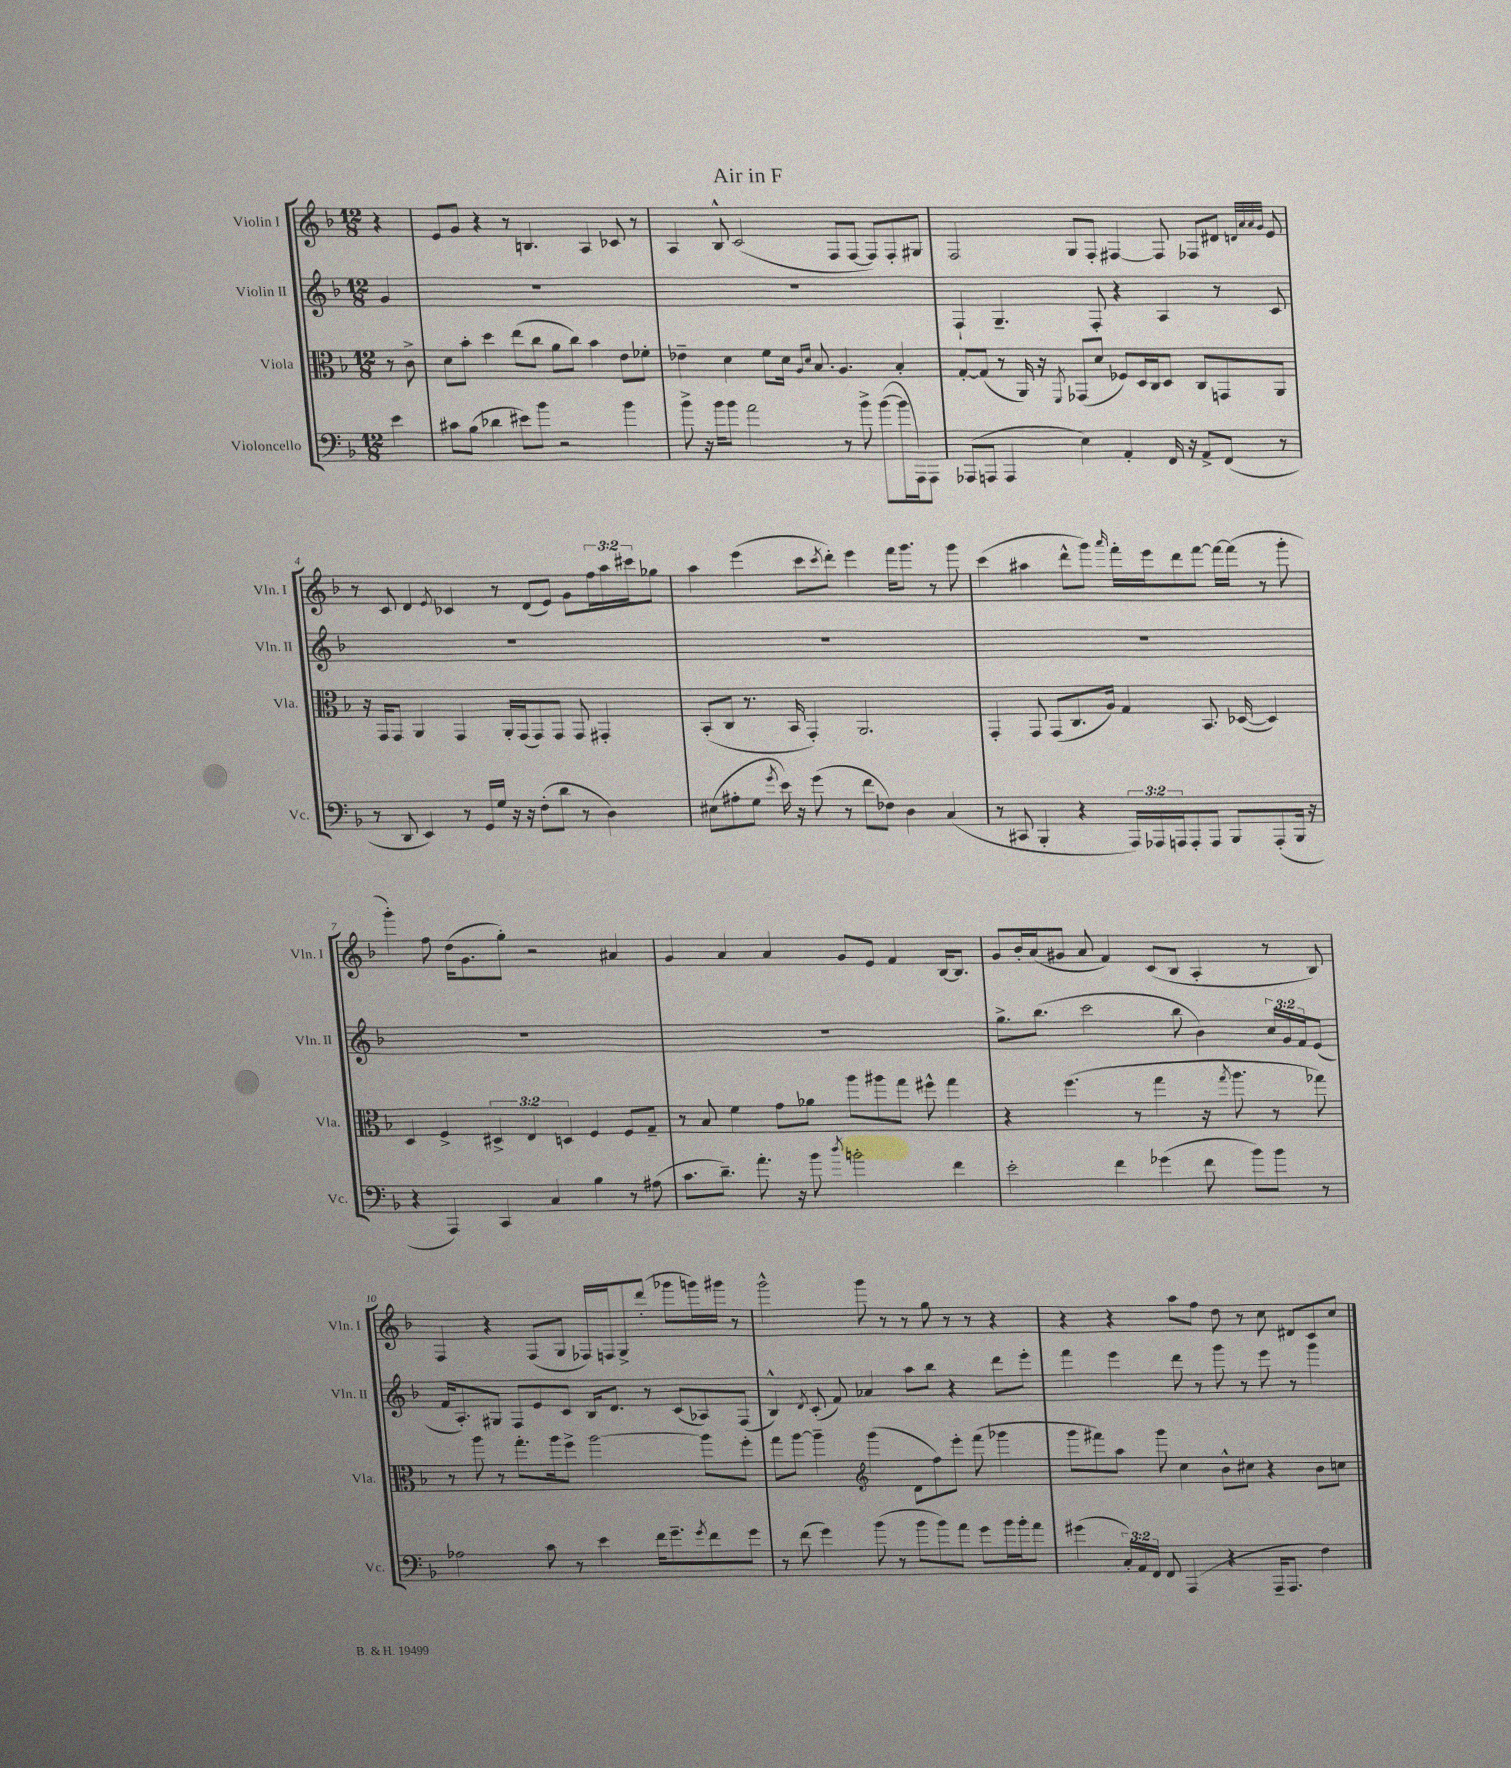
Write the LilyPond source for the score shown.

\header { title = "Air in F" }
<<
\new StaffGroup <<
\new Staff = "s0" \with { instrumentName = "Violin I" shortInstrumentName = "Vln. I" } {
    \clef treble \key f \major \numericTimeSignature \time 12/8 \override Staff.TupletNumber.text = #tuplet-number::calc-fraction-text \partial 4
    r4 |
    e'8 g'8 r4 r8 b4. a4 ces'8 r8 |
    a4 bes8-^ c'2( f8 f8~ f8) f8-. gis8 |
    f2 g8 f8-. fis4~ fis8 fes8 dis'8 \grace { d'32 a'32 a'32 g'32 } e'8 |
    r8 c'8 d'4 \acciaccatura { e'8 } ces'4 r8 d'8( e'8) g'8 \tuplet 3/2 { f''16 a''16 cis'''16 } ges''8 |
    a''4 e'''4( c'''8 \acciaccatura { c'''8 } d'''8-.) e'''4 f'''16 g'''8. r8 g'''8 |
    c'''4( ais''4 d'''8-^ g'''8) \grace { a'''16 } f'''16-. e'''16 d'''8 f'''8~ f'''16~ f'''16( r8 g'''8-. |
    g'''4-.) f''8 d''16( g'8. g''8-.) r2 ais'4 |
    g'4 a'4 a'4 g'8 e'8 f'4 bes16~ bes8. |
    g'8 bes'16-. a'16( gis'8 a'8 f'4) c'8( bes8 a4-. r8 bes8) |
    f4 r4 f8( g8 fes16) f16 g8-> d'''8-.( ges'''8 g'''16) gis'''16 r8 |
    g'''2-^ g'''8 r8 r8 g''8 r8 r8 r4 |
    r4 r4 a''8 f''8 d''8 r8 c''8 dis'8 c'8 c''8 \bar "|." |
}
\new Staff = "s1" \with { instrumentName = "Violin II" shortInstrumentName = "Vln. II" } {
    \clef treble \key f \major \numericTimeSignature \time 12/8 \override Staff.TupletNumber.text = #tuplet-number::calc-fraction-text \partial 4
    g'4 |
    R1. |
    R1. |
    f4-! g4.-- f8-. r4 a4 r8 c'8 |
    R1. |
    R1. |
    R1. |
    R1. |
    R1. |
    g''8.-> bes''8.( c'''2 bes''8 bes'4) \tuplet 3/2 { c''16 g'16 f'16 } e'8( |
    f'16 a8.-.) gis8 f8 e'8 c'8 bes16 d'8. r8 c'8( aes8) f8( |
    bes4-^) \acciaccatura { d'8 } c'8-.( f'8) aes'4 a''8 bes''8 r4 d'''8 e'''8-. |
    f'''4 e'''4 d'''8 r8 g'''8 r8 e'''8 r8 g'''4 \bar "|." |
}
\new Staff = "s2" \with { instrumentName = "Viola" shortInstrumentName = "Vla." } {
    \clef alto \key f \major \numericTimeSignature \time 12/8 \override Staff.TupletNumber.text = #tuplet-number::calc-fraction-text \partial 4
    r8 c'8-> |
    d'8 bes'8-. d''4 e''8( c''8 a'8 c''8) bes'4 e'8 fes'8-. |
    ees'4-- d'4 f'8 d'16 \grace { a16 d'16 } bes8. a4. bes4-. |
    g8~-. g8( r8 a,16) r16 \acciaccatura { f,8 } ges,8( d'8 fes8) d16 c16 d8 c8 g,8 a,8 |
    r16 g,16 g,8 a,4 g,4 a,16-. g,16( g,8) g,8 g,8 gis,4-. |
    bes,8-.( c8 r8. bes,16 g,4-.) a,2. |
    g,4-. g,8 g,8( c8. a16) g4 bes,8. des16~( des4) |
    d4 f4-> \tuplet 3/2 { dis4-> e4 d4 } f4 f8 g8-- |
    r8 bes8 f'4 g'8 aes'8 a''8 ais''8 g''8 fis''8-^ g''4 |
    r4 f''4.( r8 g''4 r16 \acciaccatura { g''8 } a''8. r8 ges''8) |
    r8 a''8 r8 g''8.-. a''16 f''8-> a''2~ a''8 f''8-. |
    g''8 a''8~ a''4-- \clef treble g'''4( d'8 f''8) e'''8-. f'''8( ges'''4 |
    g'''8 fis'''8) a''8 g'''8 c''4 bes'8-^ cis''8 r4 bes'8 c''8 \bar "|." |
}
\new Staff = "s3" \with { instrumentName = "Violoncello" shortInstrumentName = "Vc." } {
    \clef bass \key f \major \numericTimeSignature \time 12/8 \override Staff.TupletNumber.text = #tuplet-number::calc-fraction-text \partial 4
    e'4 |
    cis'8 bes8( des'4 eis'8) bes'8 r2 bes'4 |
    bes'8-> r16 bes'16 bes'8 a'2 r8 bes'8-> bes'8~( bes'16 a,,16) a,,8 |
    aes,,8( a,,8 a,,4 e4) a,4-. f,16 r16 a,8-> f,8( r8 |
    r8 d,8 e,4) r8 g,16 g16 r16 r16 f8-.( d'8 r8 d4) |
    eis8( ais8-. g8 \acciaccatura { g'8 } e'16) r16 g'8( r8 f'8 fes8) d4 c4( |
    r8 cis,8 bes,,4-. r4 \tuplet 3/2 { a,,16) aes,,16 a,,16 } a,,8-. a,,8 bes,,8 a,,8-.( bes,,16 r16 |
    r4 a,,4) c,4 c4 bes4 r8 ais8( |
    c'8. d'8.--) a'8.-. r16 bes'8 \acciaccatura { d''8 } b'2-. f'4 |
    e'2-. f'4 ges'4( f'8 bes'8) bes'8 r8 |
    aes2 c'8 r8 e'4 f'16 g'8.-- \acciaccatura { g'8 } f'8 g'8 |
    r8 f'8( g'4) bes'8( r8 bes'8 bes'8) a'8 g'8 bes'16 bes'16-. a'8 |
    gis'4( \tuplet 3/2 { c16-.) a,16 f,16 } f,8 a,,4( r4 a,,16-- a,,8. f4) \bar "|." |
}
>>
>>
